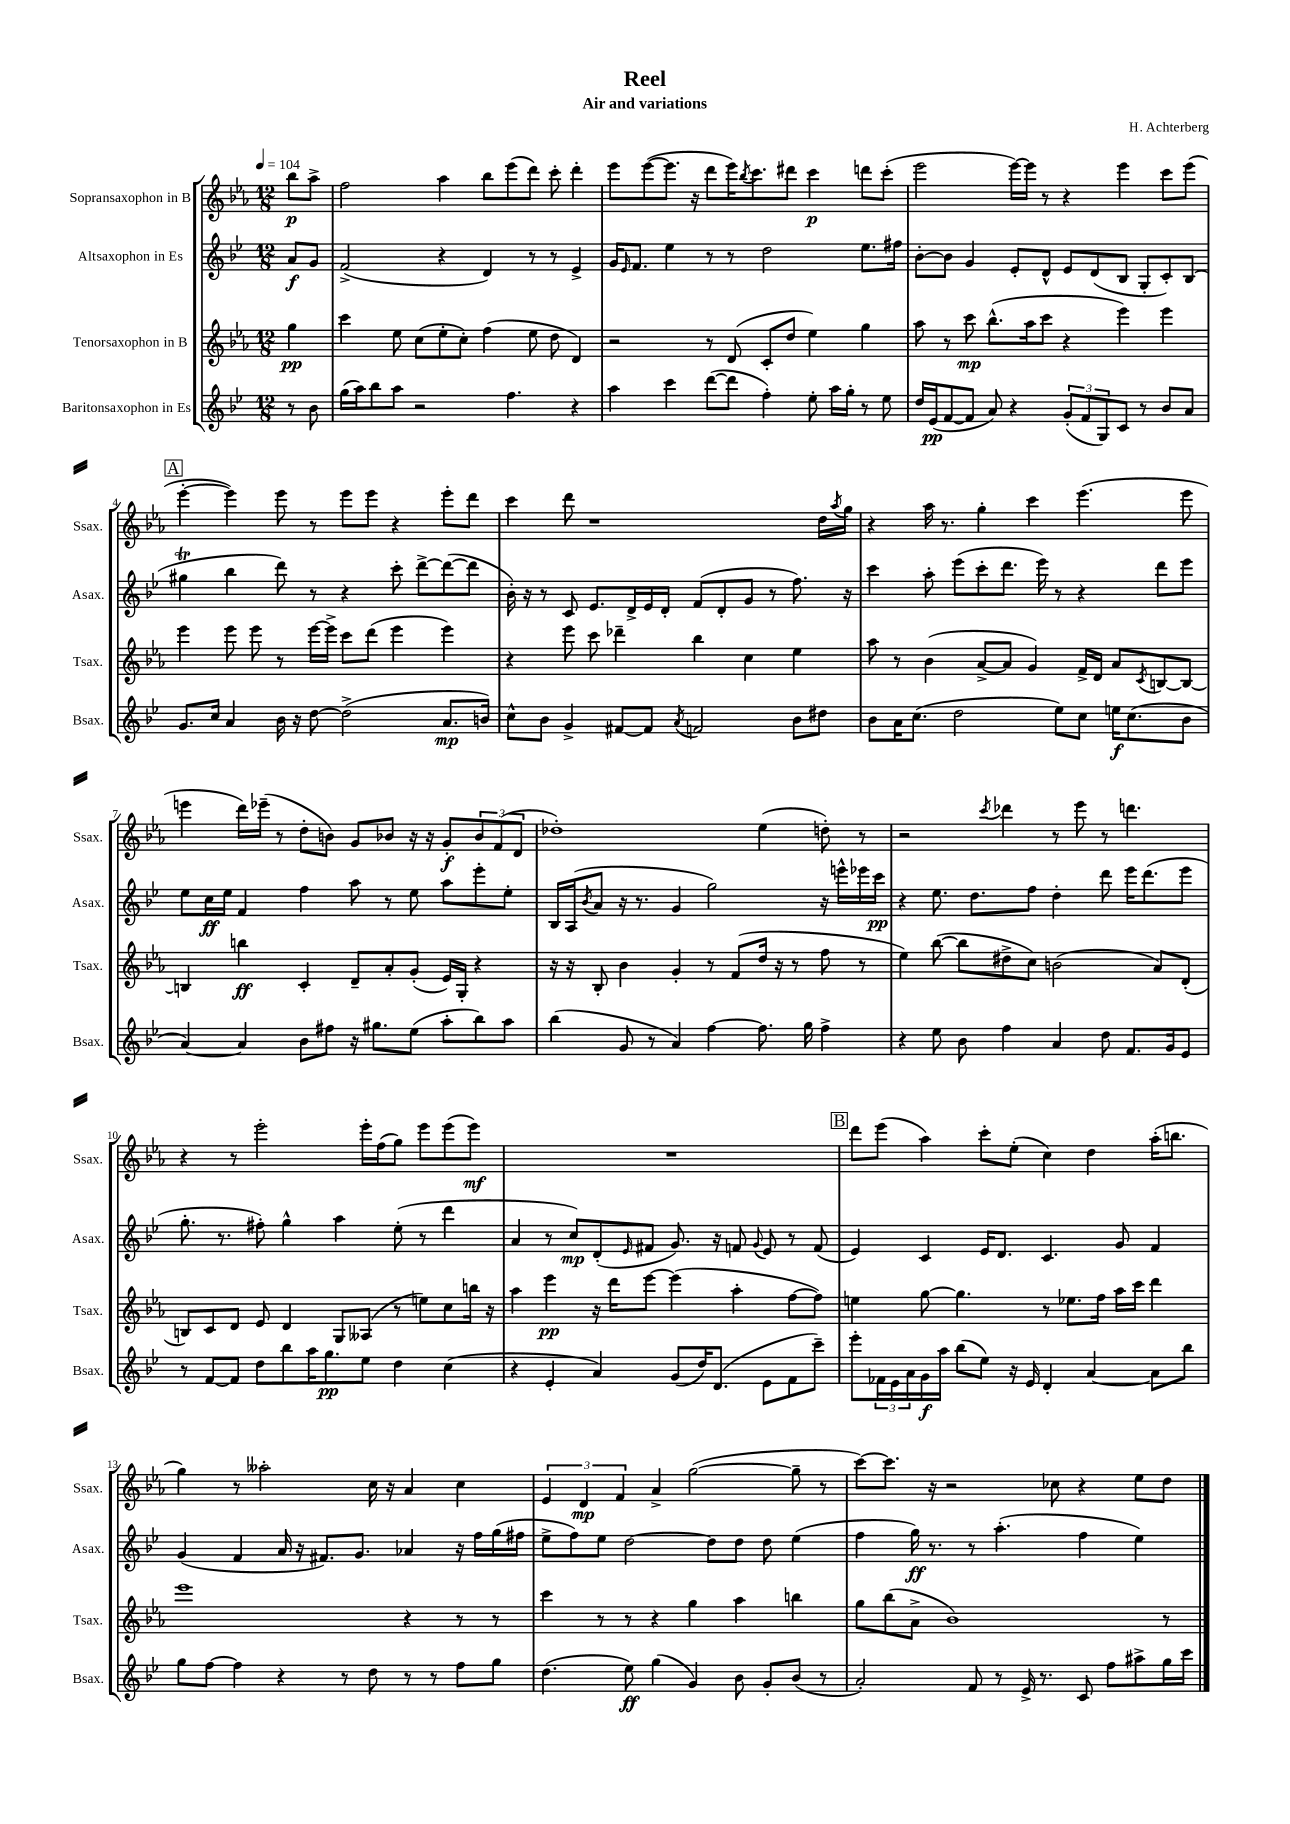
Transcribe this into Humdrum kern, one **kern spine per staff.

**kern	**dynam	**kern	**dynam	**kern	**dynam	**kern	**dynam
*part4	*part4	*part3	*part3	*part2	*part2	*part1	*part1
*staff4	*staff4	*staff3	*staff3	*staff2	*staff2	*staff1	*staff1
*I"Baritonsaxophon in Es	*	*I"Tenorsaxophon in B	*	*I"Altsaxophon in Es	*	*I"Sopransaxophon in B	*
*I'Bsax.	*	*I'Tsax.	*	*I'Asax.	*	*I'Ssax.	*
*clefG2	*	*clefG2	*	*clefG2	*	*clefG2	*
*k[b-e-]	*	*k[b-e-a-]	*	*k[b-e-]	*	*k[b-e-a-]	*
*M12/8	*	*M12/8	*	*M12/8	*	*M12/8	*
*MM104	*	*MM104	*	*MM104	*	*MM104	*
=	=	=	=	=	=	=	=
8r	.	4gg\	pp	8a/L	f	8bb-\L	p
8b-\	.	.	.	8g/J	.	8aa-^\J	.
=1	=1	=1	=1	=1	=1	=1	=1
(16gg\LL	.	4ccc\	.	(2f^/	.	2ff\	.
16aa\J)	.	.	.	.	.	.	.
8bb-\	.	.	.	.	.	.	.
8aa\J	.	8ee-\	.	.	.	.	.
2r	.	(8cc\L	.	.	.	.	.
.	.	8ee-'\	.	4r	.	4aa-\	.
.	.	8cc'\J)	.	.	.	.	.
.	.	(4ff\	.	4d/)	.	8bb-\L	.
4.ff\	.	.	.	.	.	(8eee-\	.
.	.	8ee-\	.	8r	.	8ddd\J)	.
.	.	8dd\	.	8r	.	8ccc'\	.
4r	.	4d/)	.	4e-^/	.	4ddd'\	.
=2	=2	=2	=2	=2	=2	=2	=2
4aa\	.	2r	.	16g/KL	.	8eee-\L	.
.	.	.	.	16qqe-/	.	.	.
.	.	.	.	8.f/J	.	.	.
.	.	.	.	.	.	([8eee-\	.
4ccc\	.	.	.	4ee-\	.	8.eee-\J]	.
.	.	.	.	.	.	16r	.
([8ddd\L	.	8r	.	8r	.	8ddd\L	.
8ddd\J]	.	(8d/	.	8r	.	16eee-\K)	.
.	.	.	.	.	.	8qbb-/	.
.	.	.	.	.	.	8.ccc\	.
4ff'\)	.	8c'/L	.	2dd\	.	.	.
.	.	8dd/J	.	.	.	8ddd#X\J	.
8ee-'\	.	4ee-\)	.	.	.	4ccc\	p
16aa\LL	.	.	.	.	.	.	.
16gg'\JJ	.	.	.	.	.	.	.
8r	.	4gg\	.	8.ee-\L	.	8dddn\L	.
8ee-\	.	.	.	.	.	(8ccc'\J	.
.	.	.	.	16ff#X\Jk	.	.	.
=3	=3	=3	=3	=3	=3	=3	=3
16dd/LL	.	8aa-\	.	[8b-'\L	.	2eee-\	.
(16e-/J	pp	.	.	.	.	.	.
[8f/	.	8r	.	8b-\J]	.	.	.
8f/J]	.	8ccc\	mp	4g/	.	.	.
8a/)	.	(8.bb-^^\L	.	.	.	.	.
4r	.	.	.	8e-'/L	.	[16eee-\LL)	.
.	.	16aa-\k	.	.	.	16eee-\JJ]	.
.	.	8ccc\J	.	8d^^/J	.	8r	.
(12g'/L	.	4r	.	8e-/L	.	4r	.
12f/	.	.	.	.	.	.	.
.	.	.	.	(8d/	.	.	.
12G/)	.	.	.	.	.	.	.
8c/J	.	4eee-\)	.	8B-/J	.	4eee-\	.
8r	.	.	.	8G'/L	.	.	.
8b-/L	.	4eee-\	.	8c'/)	.	8ccc\L	.
8a/J	.	.	.	(8B-/J	.	(8eee-\J	.
!!LO:LB:g=z
!!LO:REH:place=s1:t=A
=4	=4	=4	=4	=4	=4	=4	=4
8.g/L	.	4eee-\	.	4gg#Xt\	.	[4eee-'\	.
16cc/Jk	.	.	.	.	.	.	.
4a/	.	8eee-\	.	4bb-\	.	4eee-\])	.
.	.	8eee-\	.	.	.	.	.
16b-\	.	8r	.	8ddd\)	.	8eee-\	.
16r	.	.	.	.	.	.	.
[8dd\	.	[16eee-\LL	.	8r	.	8r	.
.	.	16eee-^\JJ]	.	.	.	.	.
(2dd^\]	.	8ccc\L	.	4r	.	8eee-\L	.
.	.	(8ddd\J	.	.	.	8eee-\J	.
.	.	4eee-\	.	8ccc'\	.	4r	.
.	.	.	.	[8ddd^\L	.	.	.
8.a/L	mp	4eee-\)	.	(8ddd\_	.	8eee-'\L	.
.	.	.	.	8ddd\J]	.	8ddd\J	.
16bn/Jk)	.	.	.	.	.	.	.
=5	=5	=5	=5	=5	=5	=5	=5
8cc^^\L	.	4r	.	16b-'\)	.	4ccc\	.
.	.	.	.	16r	.	.	.
8b-\J	.	.	.	8r	.	.	.
4g^/	.	8eee-\	.	8c/	.	8ddd\	.
.	.	8ccc\	.	8.e-/L	.	1r	.
[8f#X/L	.	4ddd-X~\	.	.	.	.	.
.	.	.	.	16d^/L	.	.	.
8f#/J]	.	.	.	16e-/	.	.	.
.	.	.	.	16d'/JJ	.	.	.
8qa/	.	.	.	.	.	.	.
2fn/	.	4bb-\	.	(8f/L	.	.	.
.	.	.	.	8d'/	.	.	.
.	.	4cc\	.	8g/J	.	.	.
.	.	.	.	8r	.	.	.
8b-\L	.	4ee-\	.	8.ff\)	.	.	.
8dd#X\J	.	.	.	.	.	16dd\LL	.
.	.	.	.	.	.	8qaa-/	.
.	.	.	.	16r	.	16gg\JJ	.
=6	=6	=6	=6	=6	=6	=6	=6
8b-\L	.	8aa-\	.	4ccc\	.	4r	.
16a\K	.	8r	.	.	.	.	.
(8.cc\J	.	.	.	.	.	.	.
.	.	(4b-\	.	8aa'\	.	16aa-\	.
.	.	.	.	.	.	8.r	.
2dd\	.	.	.	(8eee-\L	.	.	.
.	.	[8a-^/L	.	8ccc'\	.	4gg'\	.
.	.	8a-/J]	.	8.ddd\J	.	.	.
.	.	4g/)	.	.	.	4ccc\	.
.	.	.	.	16eee-\)	.	.	.
8ee-\L)	.	.	.	8r	.	.	.
8cc\J	.	16f^/LL	.	4r	.	(4.eee-\	.
.	.	16d/JJ	.	.	.	.	.
16een\KL	f	8a-/L	.	.	.	.	.
(8.cc\	.	.	.	.	.	.	.
.	.	8qc/	.	.	.	.	.
.	.	[8Bn/	.	8ddd\L	.	.	.
8b-\J	.	8B/J_	.	8eee-\J	.	8eee-\	.
!!LO:LB:g=z
=7	=7	=7	=7	=7	=7	=7	=7
[4a/)	.	4Bn/]	.	8ee-\L	.	4eeen\	.
.	.	.	.	16cc\L	ff	.	.
.	.	.	.	16ee-\JJ	.	.	.
4a/]	.	4bbn\	ff	4f/	.	16ddd\LL)	.
.	.	.	.	.	.	(16eee-X~\JJ	.
.	.	.	.	.	.	8r	.
8b-\L	.	4c'/	.	4ff\	.	8dd'\L	.
8ff#X\J	.	.	.	.	.	8bn\J)	.
16r	.	8d~/L	.	8aa\	.	8g/L	.
8.gg#X\L	.	.	.	.	.	.	.
.	.	8a-'/	.	8r	.	8b-X/J	.
(8ee-\J	.	(8g'/J	.	8ee-\	.	16r	.
.	.	.	.	.	.	16r	.
8aa'\L	.	16e-/LL)	.	8aa\L	.	8g'/L	f
.	.	16G'/JJ	.	.	.	.	.
8bb-\)	.	4r	.	8eee-'\	.	12b-/	.
.	.	.	.	.	.	(12f/	.
8aa\J	.	.	.	8ee-'\J	.	.	.
.	.	.	.	.	.	12d/J	.
=8	=8	=8	=8	=8	=8	=8	=8
(4bb-\	.	16r	.	16B-/LL	.	1dd-X')	.
.	.	16r	.	(16A/J	.	.	.
.	.	.	.	8qb-/	.	.	.
.	.	8B-'/	.	8a/J	.	.	.
8g/	.	4b-\	.	16r	.	.	.
.	.	.	.	8.r	.	.	.
8r	.	.	.	.	.	.	.
4a/)	.	4g'/	.	4g/	.	.	.
[4ff\	.	8r	.	2gg\)	.	.	.
.	.	(8f/L	.	.	.	.	.
8.ff\]	.	16dd/Jk	.	.	.	(4ee-\	.
.	.	16r	.	.	.	.	.
.	.	8r	.	.	.	.	.
16gg\	.	.	.	.	.	.	.
4ff^\	.	8ff\	.	16r	.	8ddn'\)	.
.	.	.	.	16eeen^^\LL	.	.	.
.	.	8r	.	16eee-X\	.	8r	.
.	.	.	.	16ccc\JJ	pp	.	.
=9	=9	=9	=9	=9	=9	=9	=9
4r	.	4ee-\)	.	4r	.	2r	.
8ee-\	.	([8bb-\	.	8.ee-\	.	.	.
8b-\	.	8bb-\L]	.	.	.	.	.
.	.	.	.	8.dd\L	.	.	.
.	.	.	.	.	.	8qccc/	.
4ff\	.	8dd#X^\	.	.	.	4ddd-X\	.
.	.	8cc\J)	.	8ff\J	.	.	.
4a/	.	(2bn\	.	4dd'\	.	8r	.
.	.	.	.	.	.	8eee-\	.
8dd\	.	.	.	8ddd\	.	8r	.
8.f/L	.	.	.	16eee-\KL	.	4.dddn\	.
.	.	.	.	(8.ddd\	.	.	.
.	.	8a-/L)	.	.	.	.	.
16g/k	.	.	.	.	.	.	.
8e-/J	.	(8d'/J	.	8eee-\J	.	.	.
!!LO:LB:g=z
=10	=10	=10	=10	=10	=10	=10	=10
8r	.	8Bn/L)	.	8.gg'\	.	4r	.
[8f/L	.	8c/	.	.	.	.	.
.	.	.	.	8.r	.	.	.
8f/J]	.	8d/J	.	.	.	8r	.
8dd\L	.	8e-/	.	8ff#X'\)	.	2eee-'\	.
8bb-\	.	4d/	.	4gg^^\	.	.	.
16aa\K	.	.	.	.	.	.	.
8.gg\	pp	.	.	.	.	.	.
.	.	8G/L	.	4aa\	.	.	.
8ee-\J	.	(8A--X/J	.	.	.	16eee-'\LL	.
.	.	.	.	.	.	(16ff\J	.
4dd\	.	8r	.	(8ee-'\	.	8gg\J)	.
.	.	8een\L)	.	8r	.	8eee-\L	.
(4cc\	.	8cc\	.	4ddd\	.	(8eee-\	.
.	.	16bbn\Jk	.	.	.	8eee-\J)	mf
.	.	16r	.	.	.	.	.
=11	=11	=11	=11	=11	=11	=11	=11
4r	.	4aa-\	.	4a/	.	1.r	.
4e-'/	.	4eee-\	pp	8r	.	.	.
.	.	.	.	8cc/L)	mp	.	.
4a/)	.	16r	.	(8d'/	.	.	.
.	.	16ddd\KL	.	.	.	.	.
.	.	.	.	16qqe-/	.	.	.
.	.	[8eee-\J	.	8f#X/J	.	.	.
(8g/L	.	(4eee-\]	.	8.g/)	.	.	.
16dd/K)	.	.	.	.	.	.	.
(8.d/J	.	.	.	16r	.	.	.
.	.	4aa-'\	.	8fn/	.	.	.
.	.	.	.	8qqg/	.	.	.
8e-\L	.	.	.	8e-/	.	.	.
8f\	.	[8ff\L	.	8r	.	.	.
8ccc~\J)	.	8ff\J])	.	(8f/	.	.	.
!!LO:REH:place=s1:t=B
=12	=12	=12	=12	=12	=12	=12	=12
8eee-'\L	.	4een\	.	4e-/)	.	8ddd\L	.
24f-X\L	.	.	.	.	.	(8eee-\J	.
24e-\	.	.	.	.	.	.	.
24a\	.	.	.	.	.	.	.
16g\	f	[8gg\	.	4c/	.	4aa-\)	.
16aa\JJ	.	.	.	.	.	.	.
(8bb-\L	.	4.gg\]	.	.	.	.	.
8ee-\J)	.	.	.	16e-/KL	.	8ccc'\L	.
.	.	.	.	8.d/J	.	.	.
16r	.	.	.	.	.	(8ee-'\J	.
16e-/	.	.	.	.	.	.	.
4d'/	.	8r	.	4.c/	.	4cc\)	.
.	.	8.ee-X\L	.	.	.	.	.
[4a/	.	.	.	.	.	4dd\	.
.	.	16ff\Jk	.	.	.	.	.
.	.	16aa-\LL	.	8g/	.	.	.
.	.	16ccc\JJ	.	.	.	.	.
8a\L]	.	4ddd\	.	4f/	.	(16aa-'\KL	.
.	.	.	.	.	.	8.bbn\J	.
8bb-\J	.	.	.	.	.	.	.
!!LO:LB:g=z
=13	=13	=13	=13	=13	=13	=13	=13
8gg\L	.	1eee-	.	(4g/	.	4gg\)	.
[8ff\J	.	.	.	.	.	.	.
4ff\]	.	.	.	4f/	.	8r	.
.	.	.	.	.	.	2aa--X'\	.
4r	.	.	.	16a/	.	.	.
.	.	.	.	16r	.	.	.
.	.	.	.	8.f#X/L)	.	.	.
8r	.	.	.	.	.	.	.
.	.	.	.	8.g/J	.	.	.
8dd\	.	.	.	.	.	16cc\	.
.	.	.	.	.	.	16r	.
8r	.	4r	.	4a-X/	.	4a-/	.
8r	.	.	.	.	.	.	.
8ff\L	.	8r	.	16r	.	4cc\	.
.	.	.	.	16ff\LL	.	.	.
8gg\J	.	8r	.	(16gg\	.	.	.
.	.	.	.	16ff#X\JJ	.	.	.
=14	=14	=14	=14	=14	=14	=14	=14
(4.dd\	.	4ccc\	.	8ee-^\L	.	6e-/	.
.	.	.	.	8ff\)	.	.	.
.	.	.	.	.	.	6d/	mp
.	.	8r	.	8ee-\J	.	.	.
.	.	.	.	.	.	6f/	.
8ee-\)	ff	8r	.	[2dd\	.	.	.
(4gg\	.	4r	.	.	.	4a-^/	.
4g/)	.	4gg\	.	.	.	([2gg\	.
.	.	.	.	8dd\L]	.	.	.
8b-\	.	4aa-\	.	8dd\J	.	.	.
8g'/L	.	.	.	8dd\	.	.	.
(8b-/J	.	4bbn\	.	(4ee-\	.	8gg~\]	.
8r	.	.	.	.	.	8r	.
=15	=15	=15	=15	=15	=15	=15	=15
2a'/)	.	8gg\L	.	4ff\	.	[8ccc\L)	.
.	.	(8bb-\	.	.	.	8.ccc\J]	.
.	.	8a-^\J	.	16gg\)	ff	.	.
.	.	.	.	8.r	.	16r	.
.	.	1b-)	.	.	.	2r	.
8f/	.	.	.	8r	.	.	.
8r	.	.	.	(4.aa'\	.	.	.
16e-^/	.	.	.	.	.	.	.
8.r	.	.	.	.	.	.	.
.	.	.	.	.	.	8cc-X\	.
8c/	.	.	.	4ff\	.	4r	.
8ff\L	.	.	.	.	.	.	.
8aa#X^\	.	.	.	4ee-\)	.	8ee-\L	.
16gg\L	.	8r	.	.	.	8dd\J	.
16ccc\JJ	.	.	.	.	.	.	.
==	==	==	==	==	==	==	==
*-	*-	*-	*-	*-	*-	*-	*-
